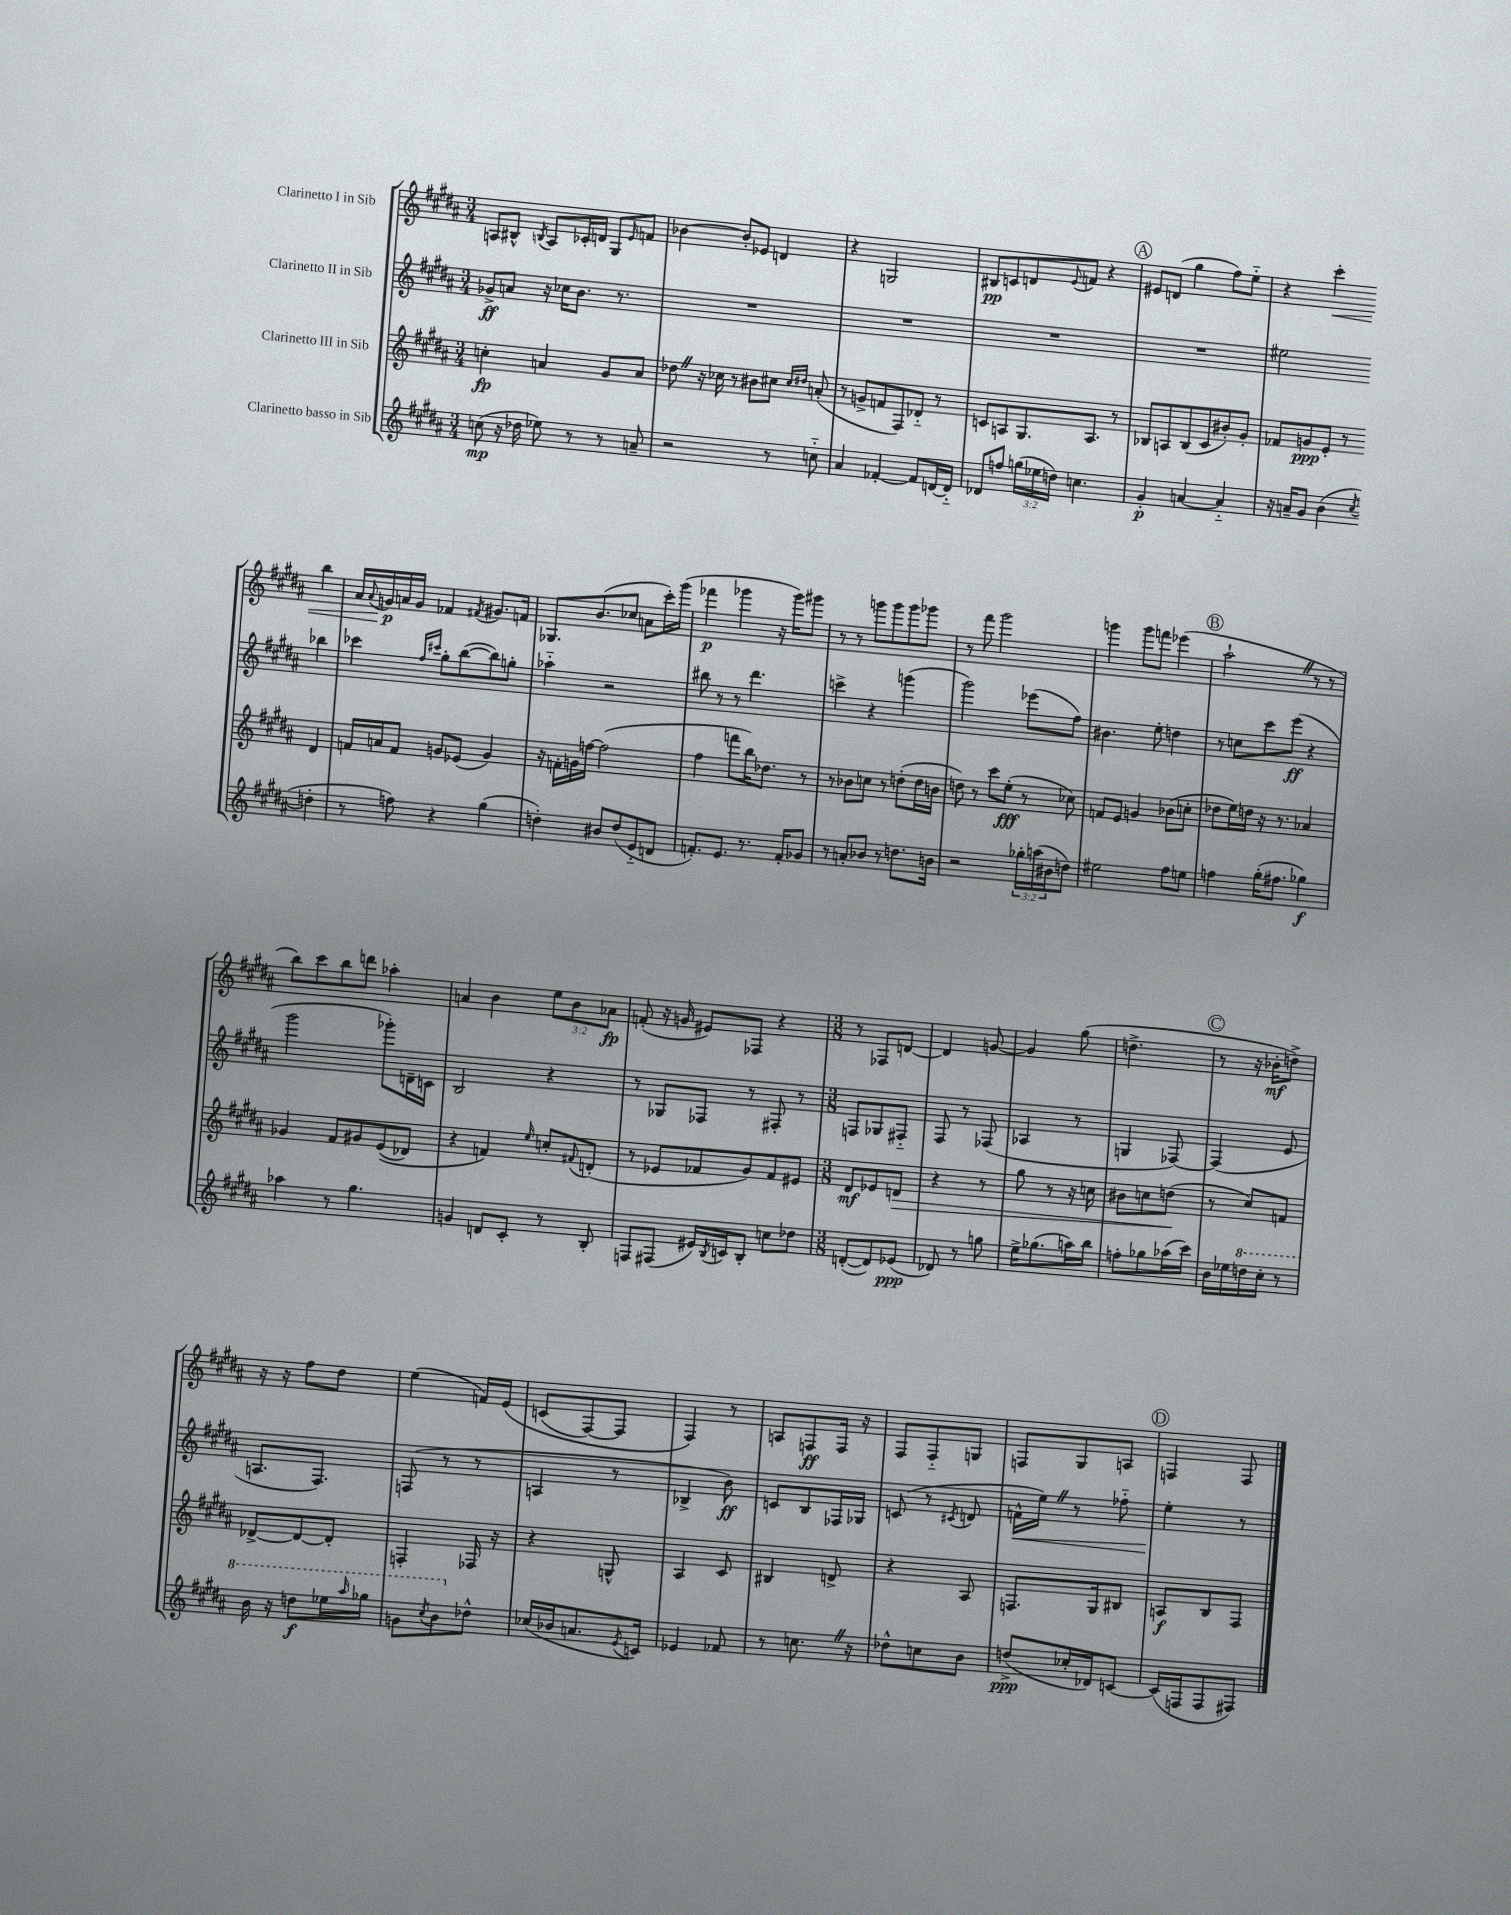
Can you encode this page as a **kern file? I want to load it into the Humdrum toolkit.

**kern	**dynam	**kern	**dynam	**kern	**dynam	**kern	**dynam
*part4	*part4	*part3	*part3	*part2	*part2	*part1	*part1
*staff4	*staff4	*staff3	*staff3	*staff2	*staff2	*staff1	*staff1
*I"Clarinetto basso in Sib	*	*I"Clarinetto III in Sib	*	*I"Clarinetto II in Sib	*	*I"Clarinetto I in Sib	*
*clefG2	*	*clefG2	*	*clefG2	*	*clefG2	*
*k[f#c#g#d#a#]	*	*k[f#c#g#d#a#]	*	*k[f#c#g#d#a#]	*	*k[f#c#g#d#a#]	*
*M3/4	*	*M3/4	*	*M3/4	*	*M3/4	*
=1	=1	=1	=1	=1	=1	=1	=1
(8ccn\	mp	4ccn'\	fp	8g-X^/L	ff	8An/L	.
16r	.	.	.	8an/J	.	8B#X^^/J	.
16dd-X\	.	.	.	.	.	.	.
.	.	.	.	.	.	8qBn/	.
8ee-X\)	.	4an/	.	16r	.	8A/L	.
.	.	.	.	16cc-X\KL	.	.	.
8r	.	.	.	8.b\J	.	16c-X'/L	.
.	.	.	.	.	.	16dn/JJ	.
8r	.	8g#/L	.	.	.	8G#/L	.
.	.	.	.	8.r	.	.	.
.	.	.	.	.	.	16qqe/	.
8an~/	.	8a/J	.	.	.	8fn/J	.
=2	=2	=2	=2	=2	=2	=2	=2
2r	.	8dd-XZ\	.	2.r	.	[4b-X\	.
.	.	16r	.	.	.	.	.
.	.	16cc-X\	.	.	.	.	.
.	.	8r	.	.	.	8b-'/L]	.
.	.	8b#X\L	.	.	.	8e-X/J	.
8r	.	8cc#X\J	.	.	.	4dn/	.
.	.	16qqcc#/LL	.	.	.	.	.
.	.	16qqdd#X/JJ	.	.	.	.	.
8ccn\	.	(8an'/	.	.	.	.	.
=3	=3	=3	=3	=3	=3	=3	=3
4a#/	.	8r	.	2.r	.	4r	.
.	.	8gn^/L	.	.	.	.	.
[4f-X'/	.	8fn/	.	.	.	2Gn/	.
.	.	8F#/)	.	.	.	.	.
8f-/L]	.	8d-X/J	.	.	.	.	.
[16dn/L	.	8r	.	.	.	.	.
16d/JJ]	.	.	.	.	.	.	.
=4	=4	=4	=4	=4	=4	=4	=4
8d-X/L	.	8cn/L	.	2.r	.	8B#X/L	pp
8ffn/J	.	8An/	.	.	.	8cn/	.
(24ggn\LL	.	8.G#/	.	.	.	8dn/	.
24ee-X\	.	.	.	.	.	.	.
24ddn\JJ)	.	.	.	.	.	.	.
.	.	.	.	.	.	8qqe/	.
4.ccn\	.	.	.	.	.	8fn/J	.
.	.	8.A/J	.	.	.	.	.
.	.	.	.	.	.	4r	.
.	.	8r	.	.	.	.	.
!!LO:REH:place=s1:t=A
=5	=5	=5	=5	=5	=5	=5	=5
4g#'/	p	8B-X/L	.	2.r	.	8e#X/L	.
.	.	8An/	.	.	.	(8dn/J	.
[4an/	.	(8B-/	.	.	.	4gg#\	.
.	.	8c#/	.	.	.	.	.
4a/]	.	8b#X'/)	.	.	.	8ff#\L)	.
.	.	8g#'/J	.	.	.	8ee\J	.
=6	=6	=6	=6	=6	=6	=6	=6
16r	.	8f-X/L	.	2ee#X\	.	4r	.
16an~/KL	.	.	.	.	.	.	.
8g#/J	.	8gn/	ppp	.	.	.	.
!	!	!	!	!	!	!	!LO:HP:b
(4b\	.	8e'/J	.	.	.	4ccc#'\	<
.	.	8r	.	.	.	.	.
8qcc#/	.	.	.	.	.	.	.
4ddn'\	.	4d#/	.	4bb-X\	.	4bb\	.
!!LO:LB:g=z
=7	=7	=7	=7	=7	=7	=7	=7
8r	.	16fn/LL	.	4ccc-X\	.	16a#/LL	.
.	.	.	.	.	.	8qqa#/	.
.	.	16an/J	.	.	.	16gn/	p
8ffn\)	.	8f/J	.	.	.	16an/	[
.	.	.	.	.	.	16g/JJ	.
.	.	.	.	16qqff#/LL	.	.	.
.	.	.	.	16qqccc#X/JJ	.	.	.
4r	.	8gn/L	.	8gg#'\L	.	4f-X/	.
.	.	(8e-X/J	.	([8bb\	.	.	.
.	.	.	.	.	.	8qf#X/	.
(4gg#\	.	4g/)	.	8bb\])	.	8.g#X/L	.
.	.	.	.	8ggn'\J	.	.	.
.	.	.	.	.	.	16fn/Jk	.
=8	=8	=8	=8	=8	=8	=8	=8
4ddn'\)	.	16r	.	4aa-X\	.	8.G-X/L	.
.	.	16fn'\LL	.	.	.	.	.
.	.	16gn\	.	.	.	.	.
.	.	[16ffn\JJ	.	.	.	(8.b/	.
8b#X/L	.	(2ff\]	.	2r	.	.	.
(8dd/	.	.	.	.	.	8cc-X/J	.
8e/	.	.	.	.	.	8an\L	.
8dn/J	.	.	.	.	.	16ccc#'\L)	.
.	.	.	.	.	.	(16ggg#\JJ	.
=9	=9	=9	=9	=9	=9	=9	=9
8.fn'/L)	.	4ff#\	.	8bb#X\	.	4fff-X\	p
.	.	.	.	8r	.	.	.
8.e/J	.	.	.	.	.	.	.
.	.	8fffn\L	.	8r	.	4ggg-X\	.
8.r	.	16bb\K)	.	4.ddd#\	.	.	.
.	.	8.dd-X\J	.	.	.	.	.
.	.	.	.	.	.	16r	.
16f'/KL	.	.	.	.	.	16ggg-\KL)	.
8g-X/J	.	8r	.	.	.	8ggg#X\J	.
=10	=10	=10	=10	=10	=10	=10	=10
8r	.	8r	.	4cccn^\	.	8r	.
8an'/L	.	8b-X\L	.	.	.	8r	.
8b-X/J	.	8ccn\J	.	4r	.	8gggn\L	.
8r	.	8r	.	.	.	8ggg\	.
8.ddn\L	.	(8ddn'\L	.	(4gggn\	.	8ggg\	.
.	.	16dd\L	.	.	.	8ggg-X\J	.
16bn\Jk	.	16bn\JJ	.	.	.	.	.
=11	=11	=11	=11	=11	=11	=11	=11
2r	.	8ddn\)	.	2ggg#\)	.	8r	.
.	.	8r	.	.	.	8fff#\	.
.	.	8ccc#\L	.	.	.	2ggg#\	.
.	.	(8ee'\J	fff	.	.	.	.
24gg-X'\LL	.	8r	.	(8eee-X\L	.	.	.
(24aan\	.	.	.	.	.	.	.
24b#X\J	.	.	.	.	.	.	.
8ddn\J)	.	8cc-X\)	.	8ff#\J)	.	.	.
=12	=12	=12	=12	=12	=12	=12	=12
2ee#X\	.	8fn/L	.	4.b#X\	.	4gggn\	.
.	.	8e/J	.	.	.	.	.
.	.	4gn/	.	.	.	8ggg\L	.
.	.	.	.	8ee'\	.	8fffn\J	.
8ff#\L	.	(8b-X\L	.	4ddn\	.	(4eee-X\	.
8een\J	.	8ccn'\J	.	.	.	.	.
!!LO:REH:place=s1:t=B
=13	=13	=13	=13	=13	=13	=13	=13
4ffn\	.	8dd-X\L	.	8r	.	2aa#`Z\	.
.	.	16ee\L)	.	8ccn\L	.	.	.
.	.	16ddn\JJ	.	.	.	.	.
(16gg#'\KL	.	16r	.	8ccc#\	.	.	.
8.ff#X\J	.	8.r	.	.	.	.	.
.	.	.	.	(8eee\J	ff	.	.
4gg-X\)	f	4a-X/	.	4r	.	8r	.
.	.	.	.	.	.	8r	.
!!LO:LB:g=z
=14	=14	=14	=14	=14	=14	=14	=14
4aa-X\	.	4g-X/	.	2ggg#\	.	8bb\L)	.
.	.	.	.	.	.	8ccc#\	.
8r	.	8f#/L	.	.	.	8bb\	.
4.gg#\	.	8g#X/	.	.	.	8dddn\J	.
.	.	((8e/	.	8ggg-X'\L)	.	4aa-X'\	.
.	.	8d-X/J)	.	16dn~\L	.	.	.
.	.	.	.	16cn\JJ	.	.	.
=15	=15	=15	=15	=15	=15	=15	=15
4gn/	.	4r	.	2B/	.	4an/	.
8dn/L	.	4fn/)	.	.	.	4b\	.
8c#'/J	.	.	.	.	.	.	.
.	.	16qqee/	.	.	.	.	.
8r	.	8ccn'/L	.	4r	.	12ee\L	.
.	.	.	.	.	.	12b\	.
.	.	8qqf#X/	.	.	.	.	.
8B'/	.	(8dn'/J	.	.	.	.	.
.	.	.	.	.	.	12a-X\J	fp
=16	=16	=16	=16	=16	=16	=16	=16
8Fn/L	.	8r	.	8r	.	(8fn'/	.
(8F#X/J	.	8e-X/L	.	8G-X/L	.	16r	.
.	.	.	.	.	.	16gn/	.
16e#X/LL)	.	8f-X/	.	8F-X/J	.	8e#X/L)	.
8qB/	.	.	.	.	.	.	.
16cn/J	.	.	.	.	.	.	.
8B'/J	.	8g#/)	.	8r	.	8F-X/J	.
8ccn\L	.	8f-/	.	8F#X'/	.	4r	.
8dd-X\J	.	8e#X/J	.	8r	.	.	.
=17	=17	=17	=17	=17	=17	=17	=17
*M3/8	*	*M3/8	*	*M3/8	*	*M3/8	*
([8dn'/L	.	8d#/L	mf	8Fn/L	.	8r	.
8d/])	.	8e-X/	.	8G-X/	.	8F-X/L	.
!	!	!	!LO:HP:b	!	!	!	!
(8e-X/J	ppp	8dn/J	>	8F#X/J	.	[8dn/J	.
=18	=18	=18	=18	=18	=18	=18	=18
8d-X/)	.	4r	.	8F#/	.	4d/]	.
8r	.	.	.	8r	.	.	.
8ggn\	.	8r	.	(8F-X/	.	[8gn/	.
=19	=19	=19	=19	=19	=19	=19	=19
16ee^\KL	.	8gg#\	.	4A-X/	.	4g/]	.
(8.gg-X\	.	.	.	.	.	.	.
.	.	8r	.	.	.	.	.
16aan\L)	.	16r	.	8r	.	(8gg#\	.
16bb\JJ	.	16ccn\	.	.	.	.	.
=20	=20	=20	=20	=20	=20	=20	=20
8ffn'\L	.	8b#X\L	.	4Gn/	.	4.ddn^\	.
8gg-X\	.	8ccn\	.	.	.	.	.
(16aa-X\L	.	(8ddn\J	.	[8F-X/)	.	.	.
16ccc#\JJ)	.	.	.	.	.	.	.
.	.	.	]	.	.	.	.
!!LO:REH:place=s1:t=C
=21	=21	=21	=21	=21	=21	=21	=21
16b\LL	.	8r	.	(4F-/]	.	8r	.
16ee-X\	.	.	.	.	.	.	.
*8va	*	*	*	*	*	*	*
16dddn\	.	8cc#/L)	.	.	.	16r	.
16ccc#'\JJ	.	.	.	.	.	16b-X'\KL	mf
8r	.	8fn/J	.	8e/	.	8ddn^\J)	.
!!LO:LB:g=z
=22	=22	=22	=22	=22	=22	=22	=22
16bb\	.	[8d-X^/L	.	8.An/L	.	16r	.
16r	.	.	.	.	.	16r	.
8dddn\L	f	8d-/_	.	.	.	8ff#\L	.
.	.	.	.	8.F#/J)	.	.	.
16eee-X\L	.	8d-'/J]	.	.	.	8dd#\J	.
16qqaaa#/	.	.	.	.	.	.	.
16ggg-X\JJ	.	.	.	.	.	.	.
=23	=23	=23	=23	=23	=23	=23	=23
8ggn\L	.	4Fn'/	.	(8Fn/	.	(4ee\	.
8qccc#/	.	.	.	.	.	.	.
8bb\	.	.	.	8r	.	.	.
*X8va	*	*	*	*	*	*	*
8dd-X^^\J	.	16F-X/	.	8r	.	16fn/LL)	.
.	.	16r	.	.	.	(16e/JJ	.
=24	=24	=24	=24	=24	=24	=24	=24
(16cc-X/LL	.	4r	.	4An/	.	(8cn/L	.
16b-X/J	.	.	.	.	.	.	.
8.an/	.	.	.	.	.	[8F#/)	.
.	.	8Gn^^/	.	8r	.	8F#/J]	.
8qe/	.	.	.	.	.	.	.
16cn/Jk)	.	.	.	.	.	.	.
=25	=25	=25	=25	=25	=25	=25	=25
4e-X/	.	4A#/	.	4B-X^/	.	4F#/)	.
8f-X/	.	8c#/	.	8b\)	ff	8r	.
=26	=26	=26	=26	=26	=26	=26	=26
8r	.	4B#X/	.	8cn/L	.	8An/L	.
8.ccnZ\	.	.	.	8B/	.	8Fn/	ff
.	.	8dn^/	.	16F-X/L	.	16F/Jk	.
16r	.	.	.	16G-X/JJ	.	16r	.
=27	=27	=27	=27	=27	=27	=27	=27
8dd-X^^\L	.	4r	.	(8cn/	.	8F#/L	.
8ccn\	.	.	.	8r	.	8F#/	.
.	.	.	.	8qc#X/	.	.	.
8b\J	.	8A#/	.	8dn/	.	8Gn/J	.
=28	=28	=28	=28	=28	=28	=28	=28
!	!	!	!	!	!LO:HP:b	!	!
(8ddn^/L	ppp	8.Fn/L	.	16fn^^\LL	<	8Fn/L	.
.	.	.	.	16eeZ\JJ)	.	.	.
16cc-X'/L	.	.	.	8r	.	8G#/	.
16d-X/J)	.	16G#/k	.	.	.	.	.
[8cn/J	.	8B#X/J	.	8ff-X\	.	8An/J	.
!!LO:REH:place=s1:t=D
=29	=29	=29	=29	=29	=29	=29	=29
(16c/LL]	.	8An/L	f	4ee'\	.	4Fn/	.
16Fn/J	.	.	.	.	.	.	.
8F/	.	8B/	.	.	.	.	.
8F#X/J)	.	8F#/J	.	8r	[	8F/	.
==	==	==	==	==	==	==	==
*-	*-	*-	*-	*-	*-	*-	*-
